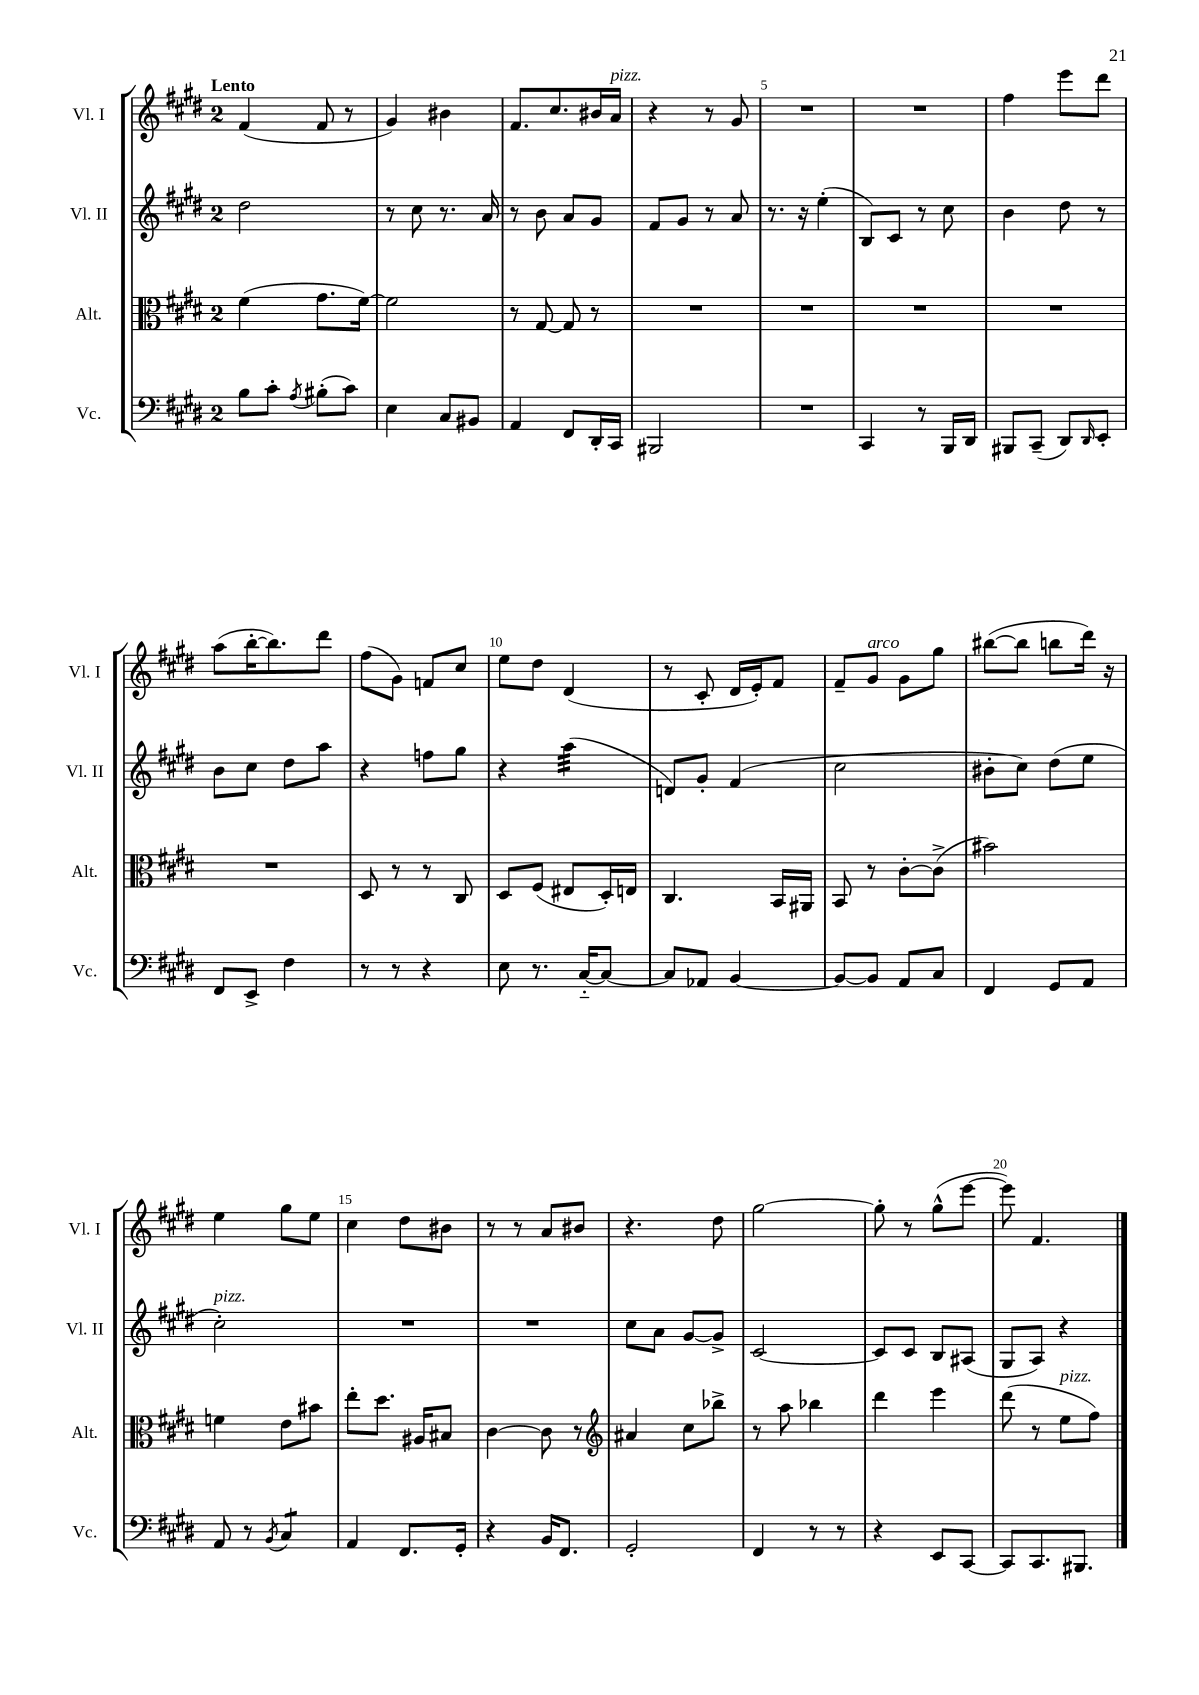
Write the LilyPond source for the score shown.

<<
\new StaffGroup <<
\new Staff = "s0" \with { instrumentName = "Vl. I" shortInstrumentName = "Vl. I" } {
    \clef treble \key e \major \once \override Staff.TimeSignature.style = #'single-digit \time 2/4 \tempo "Lento"
    fis'4( fis'8 r8 |
    gis'4) bis'4 |
    fis'8. cis''8. bis'16 a'16^\markup { \italic "pizz." } |
    r4 r8 gis'8 |
    R2 |
    R2 |
    fis''4 e'''8 dis'''8 |
    a''8( b''16~-. b''8.) dis'''8 |
    fis''8( gis'8) f'8 cis''8 |
    e''8 dis''8 dis'4( |
    r8 cis'8-. dis'16 e'16-.) fis'8 |
    fis'8-- gis'8^\markup { \italic "arco" } gis'8 gis''8 |
    bis''8~( bis''8 b''8 dis'''16) r16 |
    e''4 gis''8 e''8 |
    cis''4 dis''8 bis'8 |
    r8 r8 a'8 bis'8 |
    r4. dis''8 |
    gis''2~ |
    gis''8-. r8 gis''8-^( e'''8~ |
    e'''8) fis'4. \bar "|." |
}
\new Staff = "s1" \with { instrumentName = "Vl. II" shortInstrumentName = "Vl. II" } {
    \clef treble \key e \major \once \override Staff.TimeSignature.style = #'single-digit \time 2/4
    dis''2 |
    r8 cis''8 r8. a'16 |
    r8 b'8 a'8 gis'8 |
    fis'8 gis'8 r8 a'8 |
    r8. r16 e''4-.( |
    b8) cis'8 r8 cis''8 |
    b'4 dis''8 r8 |
    b'8 cis''8 dis''8 a''8 |
    r4 f''8 gis''8 |
    r4 a''4:32( |
    d'8) gis'8-. fis'4( |
    cis''2 |
    bis'8-. cis''8) dis''8( e''8 |
    cis''2-.^\markup { \italic "pizz." }) |
    R2 |
    R2 |
    cis''8 a'8 gis'8~ gis'8-> |
    cis'2~ |
    cis'8 cis'8 b8 ais8( |
    gis8 a8) r4 \bar "|." |
}
\new Staff = "s2" \with { instrumentName = "Alt." shortInstrumentName = "Alt." } {
    \clef alto \key e \major \once \override Staff.TimeSignature.style = #'single-digit \time 2/4
    fis'4( gis'8. fis'16~) |
    fis'2 |
    r8 gis8~ gis8 r8 |
    R2 |
    R2 |
    R2 |
    R2 |
    R2 |
    dis8 r8 r8 cis8 |
    dis8 fis8( eis8 dis16-.) e16 |
    cis4. b,16 ais,16 |
    b,8 r8 cis'8~-. cis'8->( |
    bis'2) |
    f'4 e'8 bis'8 |
    e''8-. dis''8. ais16 bis8 |
    cis'4~ cis'8 r8 |
    \clef treble ais'4 cis''8 bes''8-> |
    r8 a''8 bes''4 |
    dis'''4 e'''4 |
    dis'''8( r8 e''8^\markup { \italic "pizz." } fis''8) \bar "|." |
}
\new Staff = "s3" \with { instrumentName = "Vc." shortInstrumentName = "Vc." } {
    \clef bass \key e \major \once \override Staff.TimeSignature.style = #'single-digit \time 2/4
    b8 cis'8-. \acciaccatura { a8 } bis8-.( cis'8) |
    e4 cis8 bis,8 |
    a,4 fis,8 dis,16-. cis,16 |
    bis,,2 |
    R2 |
    cis,4 r8 b,,16 dis,16 |
    bis,,8 cis,8--( dis,8) \grace { dis,16 } e,8-. |
    fis,8 e,8-> fis4 |
    r8 r8 r4 |
    e8 r8. cis16~-_ cis8~ |
    cis8 aes,8 b,4~ |
    b,8~ b,8 a,8 cis8 |
    fis,4 gis,8 a,8 |
    a,8 r8 \acciaccatura { b,8 } cis4:8 |
    a,4 fis,8. gis,16-. |
    r4 b,16 fis,8. |
    gis,2-. |
    fis,4 r8 r8 |
    r4 e,8 cis,8~ |
    cis,8 cis,8. bis,,8. \bar "|." |
}
>>
>>
\layout { \context { \Score \override BarNumber.break-visibility = ##(#f #t #t) barNumberVisibility = #(every-nth-bar-number-visible 5) } }
